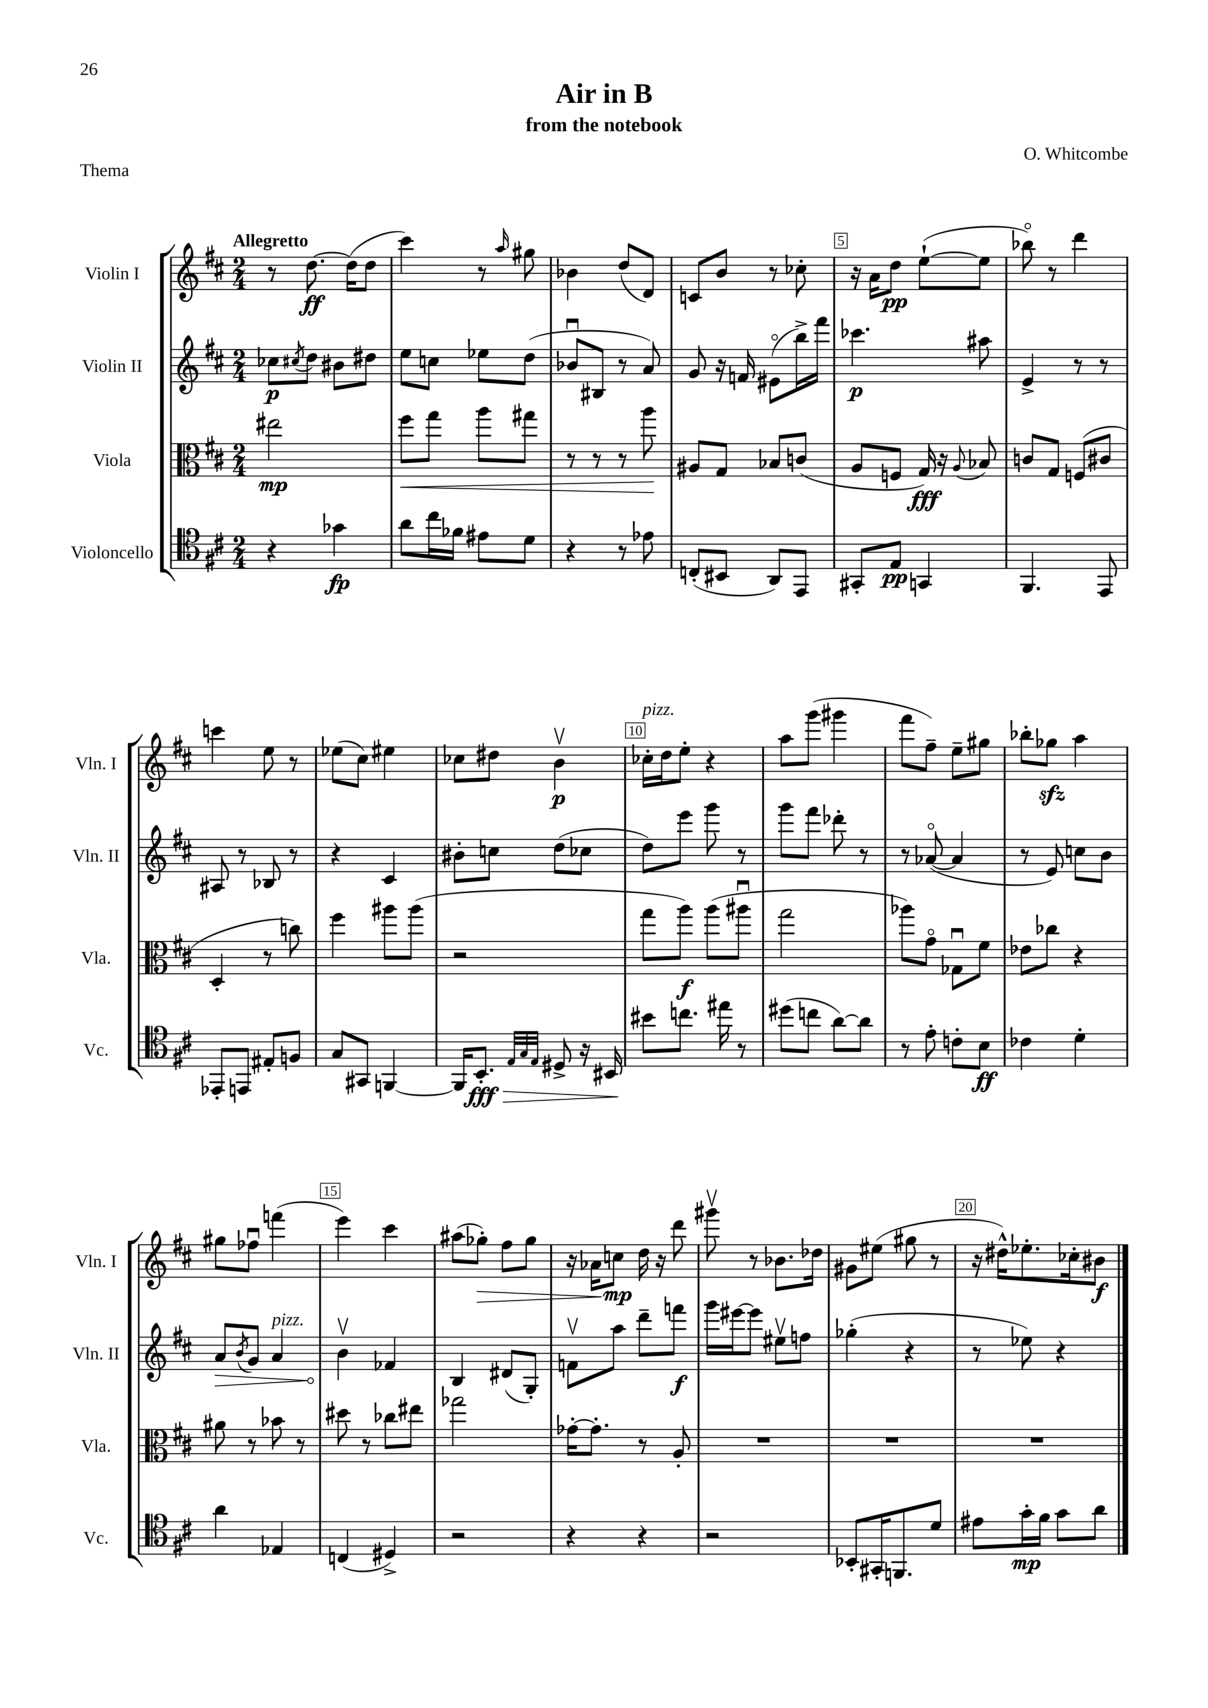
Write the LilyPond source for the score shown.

\header { title = "Air in B" composer = "O. Whitcombe" subtitle = "from the notebook" piece = "Thema" }
<<
\new StaffGroup <<
\new Staff = "s0" \with { instrumentName = "Violin I" shortInstrumentName = "Vln. I" } {
    \clef treble \key d \major \numericTimeSignature \time 2/4 \tempo "Allegretto"
    r8 d''8.~\ff d''16( d''8 |
    cis'''4) r8 \grace { a''16 } gis''8 |
    bes'4 d''8( d'8) |
    c'8 b'8 r8 ces''8-. |
    r16 a'16 d''8\pp e''8~-!( e''8 |
    bes''8\flageolet) r8 d'''4 |
    c'''4 e''8 r8 |
    ees''8( cis''8) eis''4 |
    ces''8 dis''8 b'4\upbow\p |
    ces''16-.^\markup { \italic "pizz." } d''16 e''8-. r4 |
    a''8 g'''8( gis'''4 |
    fis'''8 fis''8--) e''8-- gis''8 |
    bes''8-. ges''8\sfz a''4 |
    gis''8 fes''8\downbow f'''4( |
    e'''4) cis'''4 |
    ais''8( ges''8-.\>) fis''8 ges''8 |
    r16 aes'16\! c''8\mp d''16 r16 d'''8 |
    gis'''8\upbow r8 bes'8. des''16 |
    gis'8 eis''8( gis''8 r8 |
    r16 dis''16-^) ees''8.-. ces''16-. bis'8\f \bar "|." |
}
\new Staff = "s1" \with { instrumentName = "Violin II" shortInstrumentName = "Vln. II" } {
    \clef treble \key d \major \numericTimeSignature \time 2/4
    ces''8\p \acciaccatura { cis''8 } d''8 bis'8 dis''8 |
    e''8 c''8 ees''8 d''8( |
    bes'8\downbow bis8 r8 a'8) |
    g'8 r16 f'16 eis'8\flageolet( b''16->) fis'''16 |
    ces'''4.\p ais''8 |
    e'4-> r8 r8 |
    ais8 r8 bes8 r8 |
    r4 cis'4 |
    bis'8-. c''8 d''8( ces''8 |
    d''8) e'''8 g'''8 r8 |
    g'''8 fis'''8 des'''8-. r8 |
    r8 aes'8~\flageolet( aes'4 |
    r8 e'8) c''8 b'8 |
    \once \override Hairpin.circled-tip = ##t a'8\> \acciaccatura { b'8 } g'8 a'4^\markup { \italic "pizz." } |
    b'4\upbow\! fes'4 |
    b4 dis'8( g8-.) |
    f'8\upbow a''8 d'''8-- f'''8\f |
    g'''16 eis'''16~ eis'''8 eis''8\upbow f''8 |
    ges''4-.( r4 |
    r8 ees''8) r4 \bar "|." |
}
\new Staff = "s2" \with { instrumentName = "Viola" shortInstrumentName = "Vla." } {
    \clef alto \key d \major \numericTimeSignature \time 2/4
    eis''2\mp |
    fis''8\< g''8 a''8 gis''8 |
    r8 r8 r8 a''8\! |
    ais8 g8 bes8 c'8( |
    a8 f8 g16\fff) r16 \appoggiatura { a8 } bes8 |
    c'8 g8 f8( cis'8 |
    d4-. r8 c''8) |
    fis''4 ais''8 ais''8( |
    r2 |
    g''8 a''8\f) a''8( ais''8\downbow |
    g''2 |
    aes''8) g'8\flageolet ges8\downbow fis'8 |
    ees'8 ces''8 r4 |
    ais'8 r8 bes'8 r8 |
    dis''8 r8 ces''8 eis''8 |
    ges''2 |
    ges'16~-. ges'8.-. r8 a8-. |
    R2 |
    R2 |
    R2 \bar "|." |
}
\new Staff = "s3" \with { instrumentName = "Violoncello" shortInstrumentName = "Vc." } {
    \clef tenor \key d \major \numericTimeSignature \time 2/4
    r4 ges'4\fp |
    a'8 cis''16 fes'16 eis'8 d'8 |
    r4 r8 ees'8 |
    c8-.( bis,8 a,8) e,8 |
    gis,8-. e8\pp g,4 |
    fis,4. e,8 |
    ees,8-. e,8 eis8-. f8 |
    g8 gis,8 f,4~ |
    f,16 b,8.-.\fff\> \grace { e32 g32 e32 } dis8-> r16 bis,16 |
    bis'8\! c''8. eis''16 r8 |
    dis''8( c''8 a'8~) a'8 |
    r8 e'8-. c'8-. b8\ff |
    ces'4 d'4-. |
    a'4 ees4 |
    c4( dis4->) |
    r2 |
    r4 r4 |
    r2 |
    bes,8-. gis,16-. f,8. d'8 |
    eis'8 g'16-.\mp fis'16 g'8 a'8 \bar "|." |
}
>>
>>
\layout { \context { \Score \override BarNumber.break-visibility = ##(#f #t #t) barNumberVisibility = #(every-nth-bar-number-visible 5) \override BarNumber.stencil = #(make-stencil-boxer 0.1 0.3 ly:text-interface::print) } }
